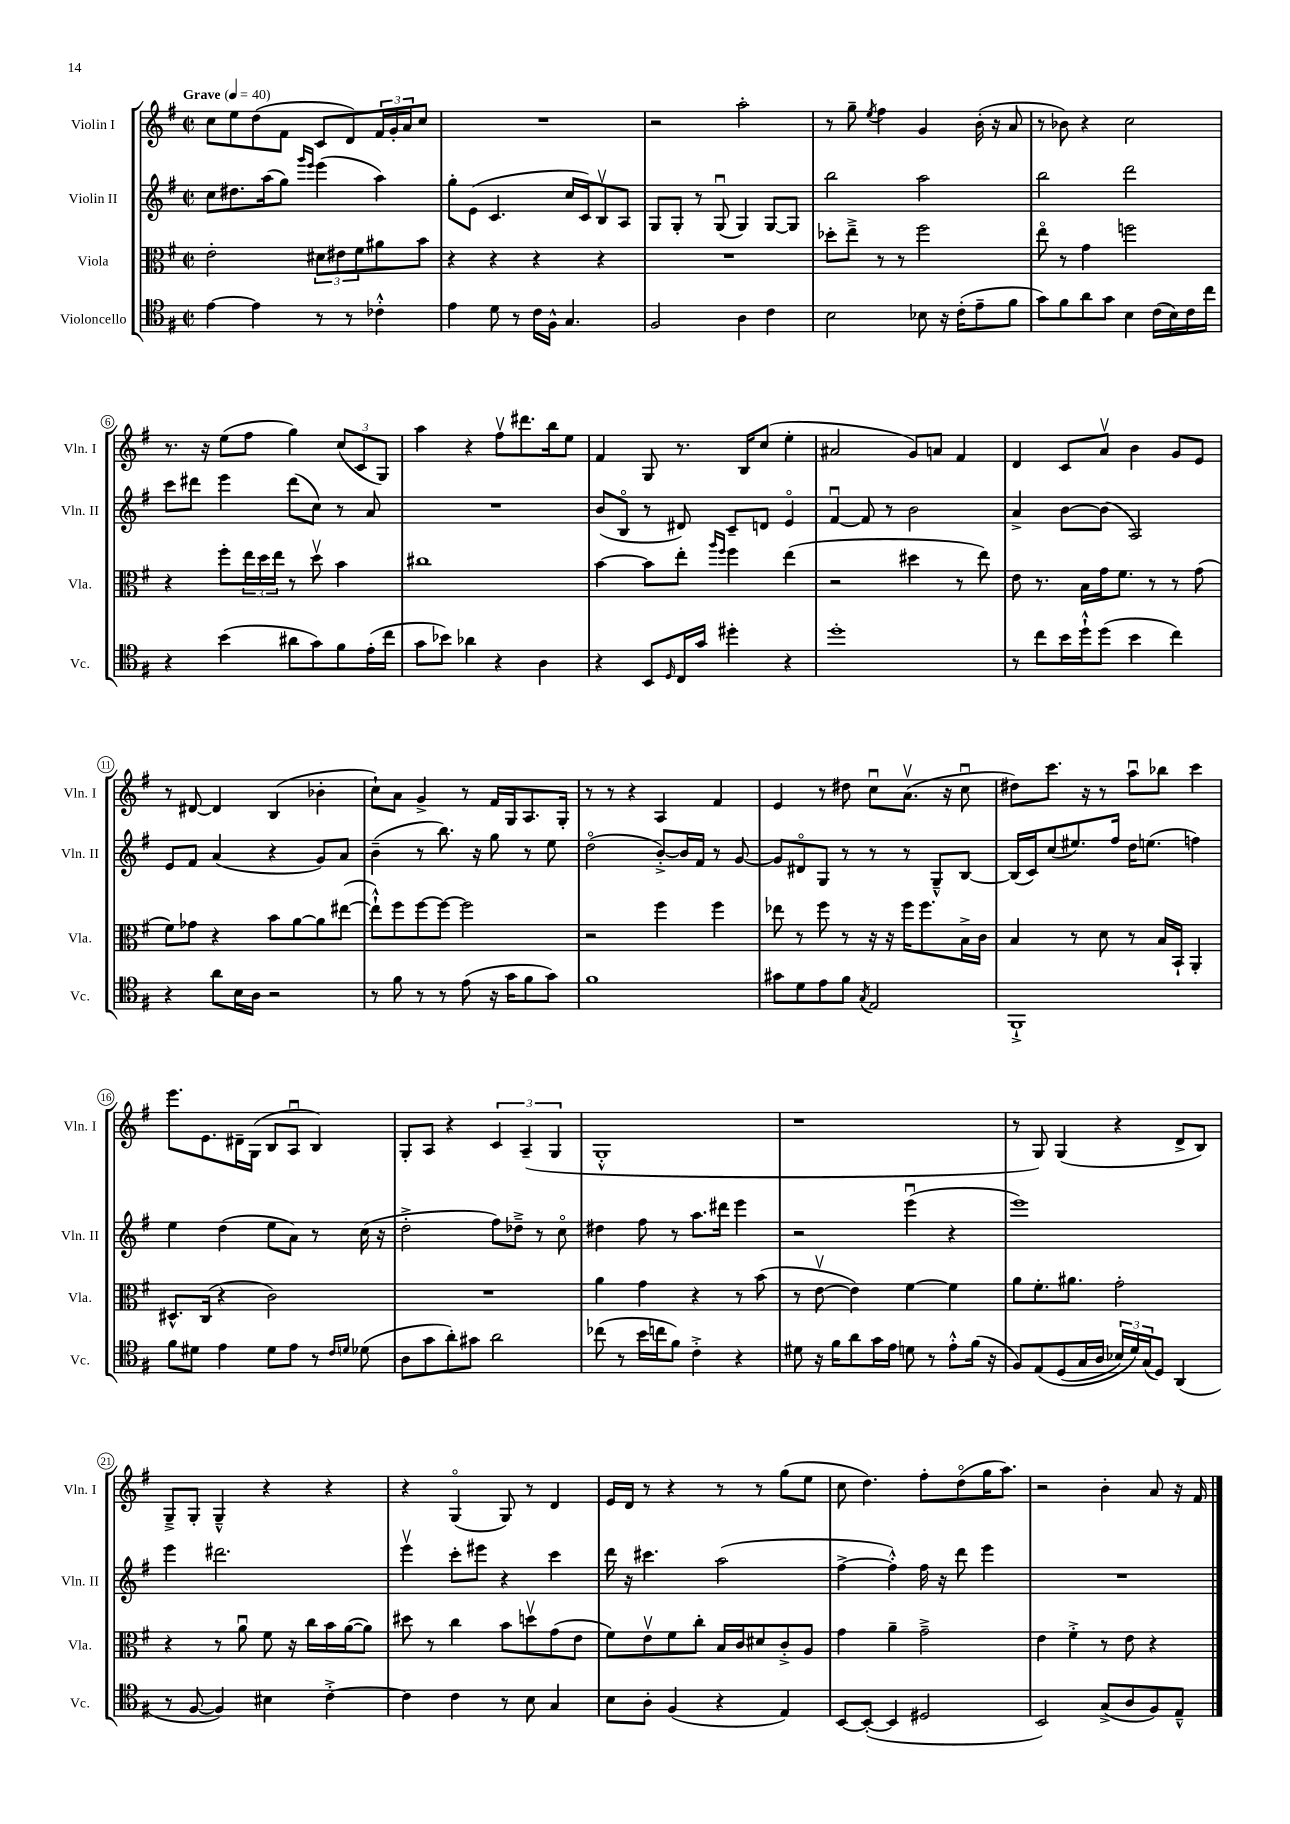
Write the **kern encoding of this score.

**kern	**kern	**kern	**kern
*staff4	*staff3	*staff2	*staff1
*clefC4	*clefC3	*clefG2	*clefG2
*k[f#]	*k[f#]	*k[f#]	*k[f#]
*M2/2	*M2/2	*M2/2	*M2/2
*met(c|)	*met(c|)	*met(c|)	*met(c|)
*MM40	*MM40	*MM40	*MM40
[4e\	2e'\	8cc\L	8cc\L
.	.	8.dd#\	8ee\
4e\]	.	.	(8dd\
.	.	(16aa\k	.
.	.	8gg\J)	8f#\J
.	.	16qqggg/LL	.
.	.	16qqeee/JJ	.
8r	12d#\L	(4eee\	8c/L
.	12e#\	.	.
8r	.	.	8d/)
.	12f#\	.	.
4c-'^^\	8a#\	4aa\)	24f#/L
.	.	.	24g'/
.	.	.	24a/J
.	8b\J	.	8cc/J
=	=	=	=
4e\	4r	8gg'\L	1r
.	.	(8e\J	.
8d\	4r	4.c/	.
8r	.	.	.
16c\LL	4r	.	.
16F#^^\JJ	.	.	.
4.G/	.	16cc/LL	.
.	.	16c/J)	.
.	4r	8Bv/	.
.	.	8A/J	.
=	=	=	=
2F#/	1r	8G/L	2r
.	.	8G'/J	.
.	.	8r	.
.	.	(8Gu/	.
4A\	.	4G/)	2aa'\
4c\	.	[8G/L	.
.	.	8G/]J	.
=	=	=	=
2B\	8dd-'\L	2bb\	8r
.	8ee~^\J	.	8gg~\
.	.	.	8qee/
.	8r	.	4ff#\
.	8r	.	.
8B-\	2ff#\	2aa\	4g/
16r	.	.	.
(16c'\LK	.	.	.
8e~\	.	.	(16b'\
.	.	.	16r
8f#\J	.	.	8a/
=	=	=	=
8g\L)	8eeo\	2bb\	8r
8f#\	8r	.	8b-\)
8a\	4g\	.	4r
8g\J	.	.	.
4B\	2ff\	2ddd\	2cc\
(16c\LL	.	.	.
16B\)	.	.	.
16c\	.	.	.
16cc\JJ	.	.	.
=	=	=	=
4r	4r	8ccc\L	8.r
.	.	8ddd#\J	.
.	.	.	16r
(4b\	8ff#'\L	4eee\	(8ee\L
.	24ee\L	.	8ff#\J
.	24dd\	.	.
.	24ee\JJ	.	.
8a#\L	8r	(8ddd#\L	4gg\)
8g\)	8ddv\	8cc\J)	.
8f#\	4b\	8r	(12cc/L
.	.	.	12c/
(16e'\L	.	8a/	.
.	.	.	12G/J)
16cc\JJ	.	.	.
=	=	=	=
8g\L	1cc#	1r	4aa\
8b-\J)	.	.	.
4a-\	.	.	4r
4r	.	.	8ff#v\L
.	.	.	8.ddd#\
4A\	.	.	.
.	.	.	16bb\k
.	.	.	8ee\J
=	=	=	=
4r	[4b\	(8b/L	4f#/
.	.	8Bo/J	.
8BB/L	8b\]L	8r	8G/
16qqD/	.	.	.
16C/L	8ee'\J	8d#/)	8.r
16g/JJ	.	.	.
.	16qqaa/LL	.	.
.	16qqff#/JJ	.	.
4dd#'\	4ff#\	8c~/L	.
.	.	.	16B/LK
.	.	8d/J	(8cc/J
4r	(4ee\	4eo/	4ee'\
=	=	=	=
1dd'	2r	[4f#u/	2a#/
.	.	8f#/]	.
.	.	8r	.
.	4dd#\	2b\	8g/L)
.	.	.	8a/J
.	8r	.	4f#/
.	8ee\)	.	.
=	=	=	=
8r	8e\	4a^/	4d/
8cc\L	8.r	.	.
16b\L	.	[8b\L	8c/L
16dd`^^\J	16B\LL	.	.
(8dd\J	16g\J	(8b\]J	8av/J
.	8.f#\J	.	.
4b\	.	2A/)	4b\
.	8r	.	.
4cc\)	8r	.	8g/L
.	(8g\	.	8e/J
=	=	=	=
4r	8f#\L)	8e/L	8r
.	8g-\J	8f#/J	[8d#/
8a\L	4r	(4a/	4d#/]
16B\L	.	.	.
16A\JJ	.	.	.
2r	8b\L	4r	(4B/
.	[8a\	.	.
.	8a\]	8g/L)	4b-'\
.	([8ee#\J	8a/J	.
=	=	=	=
8r	8ee#`^^\]L)	(4b~\	8cc`\L)
8f#\	8ff#\	.	8a\J
8r	[8ff#\	8r	4g^/
8r	8ff#\_J	8.bb\)	.
(8e\	2ff#\]	.	8r
.	.	16r	.
16r	.	8gg\	16f#/LL
16g\LK	.	.	16G/J
8f#\	.	8r	8.A/
8g\J)	.	8ee\	.
.	.	.	16G'/Jk
=	=	=	=
1f#	2r	(2ddo\	8r
.	.	.	8r
.	.	.	4r
.	4ff#\	[8b'^/L)	4A/
.	.	16b/]L	.
.	.	16f#/JJ	.
.	4ff#\	8r	4f#/
.	.	[8g/	.
=	=	=	=
8g#\L	8ee-\	8g/]L	4e/
8d\	8r	8d#o/	.
8e\	8ff#\	8G/J	8r
8f#\J	8r	8r	8dd#\
8qG/	.	.	.
2E/	16r	8r	8ccu\L
.	16r	.	.
.	16ff#\LK	8r	(8.av\J
.	8.ff#\	.	.
.	.	8G~^^/L	.
.	.	.	16r
.	16B^\L	[8B/J	8ccu\
.	16c\JJ	.	.
=	=	=	=
1FF#`^	4B/	(16B/]LL	8dd#\L)
.	.	16c/J)	.
.	.	(8cc/	8.ccc\J
.	8r	8.ee#/)	.
.	.	.	16r
.	8d\	.	8r
.	.	16ff#/Jk	.
.	8r	16dd\LK	8aau\L
.	.	(8.ee\J	.
.	16B/LL	.	8bb-\J
.	16BB`/JJ	.	.
.	4AA'/	4ff\)	4ccc\
=	=	=	=
8f#\L	8.D#^^/L	4ee\	8.eee\L
8d#\J	.	.	.
.	(16C/Jk	.	8.e\
4e\	4r	(4dd\	.
.	.	.	16d#~\L
.	.	.	(16G\JJ
8d#\L	2c\)	8ee\L	8B/L
8e\J	.	8a\J)	8Au/J
8r	.	8r	4B/)
16qqc/LL	.	.	.
16qqd/JJ	.	.	.
(8d-\	.	(16cc\	.
.	.	16r	.
=	=	=	=
8A\L	1r	2dd'^\	8G'/L
8g\	.	.	8A/J
8a'\)	.	.	4r
8g#\J	.	.	.
2a\	.	8ff#\L)	6c/
.	.	8dd-~^\J	.
.	.	.	(6A~/
.	.	8r	.
.	.	.	6G/
.	.	8cco\	.
=	=	=	=
(8cc-\	4a\	4dd#\	1G'^^
8r	.	.	.
16b\LL	4g\	8ff#\	.
16cc\J	.	.	.
8f#\J)	.	8r	.
4c'^\	4r	8.aa\L	.
.	.	16ddd#\Jk	.
4r	8r	4eee\	.
.	(8b\	.	.
=	=	=	=
8d#\	8r	2r	1r
16r	[8ev\	.	.
16f#\LK	.	.	.
8a\	4e\])	.	.
16g\L	.	.	.
16e\JJ	.	.	.
8d\	[4f#\	(4eeeu\	.
8r	.	.	.
8e'^^\L	4f#\]	4r	.
(16f#\Jk	.	.	.
16r	.	.	.
=	=	=	=
8F#/L)	8a\L	1eee)	8r
&(8E/	8.f#'\	.	8G/)
(8D/	.	.	(4G/
.	8.a#\J	.	.
16G/L	.	.	.
16A/JJ	.	.	.
24B-/LL)	2g'\	.	4r
24d/&)	.	.	.
(24G/J	.	.	.
8D/J)	.	.	.
(4AA/	.	.	8d^/L
.	.	.	8B/J)
=	=	=	=
8r	4r	4eee\	8G~^/L
[8F#/	.	.	8G'/J
4F#/])	8r	2.ddd#\	4G~^^/
.	8au\	.	.
4B#\	8f#\	.	4r
.	16r	.	.
.	16cc\LL	.	.
[4c'^\	16b\	.	4r
.	([16a\J	.	.
.	8a\]J)	.	.
=	=	=	=
4c\]	8dd#\	4eeev\	4r
.	8r	.	.
4c\	4cc\	8ccc'\L	(4Go/
.	.	8eee#\J	.
8r	8b\L	4r	8G/)
8B\	8ddv\	.	8r
4G/	(8g\	4ccc\	4d/
.	8e\J	.	.
=	=	=	=
8B\L	8f#\L)	16ddd\	16e/LL
.	.	16r	16d/JJ
8A'\J	8ev\	4.ccc#\	8r
(4F#/	8f#\	.	4r
.	8cc'\J	.	.
4r	16B/LL	(2aa\	8r
.	16c/J	.	.
.	8d#/	.	8r
4E/)	8c'^/	.	(8gg\L
.	8A/J	.	8ee\J
=	=	=	=
[8BB/L	4g\	[4ff#^\	8cc\
(8BB'/_J	.	.	4.dd\)
4BB/]	4a~\	4ff#'^^\])	.
2D#/	2g~^\	16ff#\	8ff#'\L
.	.	16r	.
.	.	8ddd\	(8ddo\
.	.	4eee\	16gg\K
.	.	.	8.aa\J)
=	=	=	=
2BB/)	4e\	1r	2r
.	4f#'^\	.	.
(8G^/L	8r	.	4b'\
8A/	8e\	.	.
8F#/)	4r	.	8a/
8E~^^/J	.	.	16r
.	.	.	16f#/
==	==	==	==
*-	*-	*-	*-
